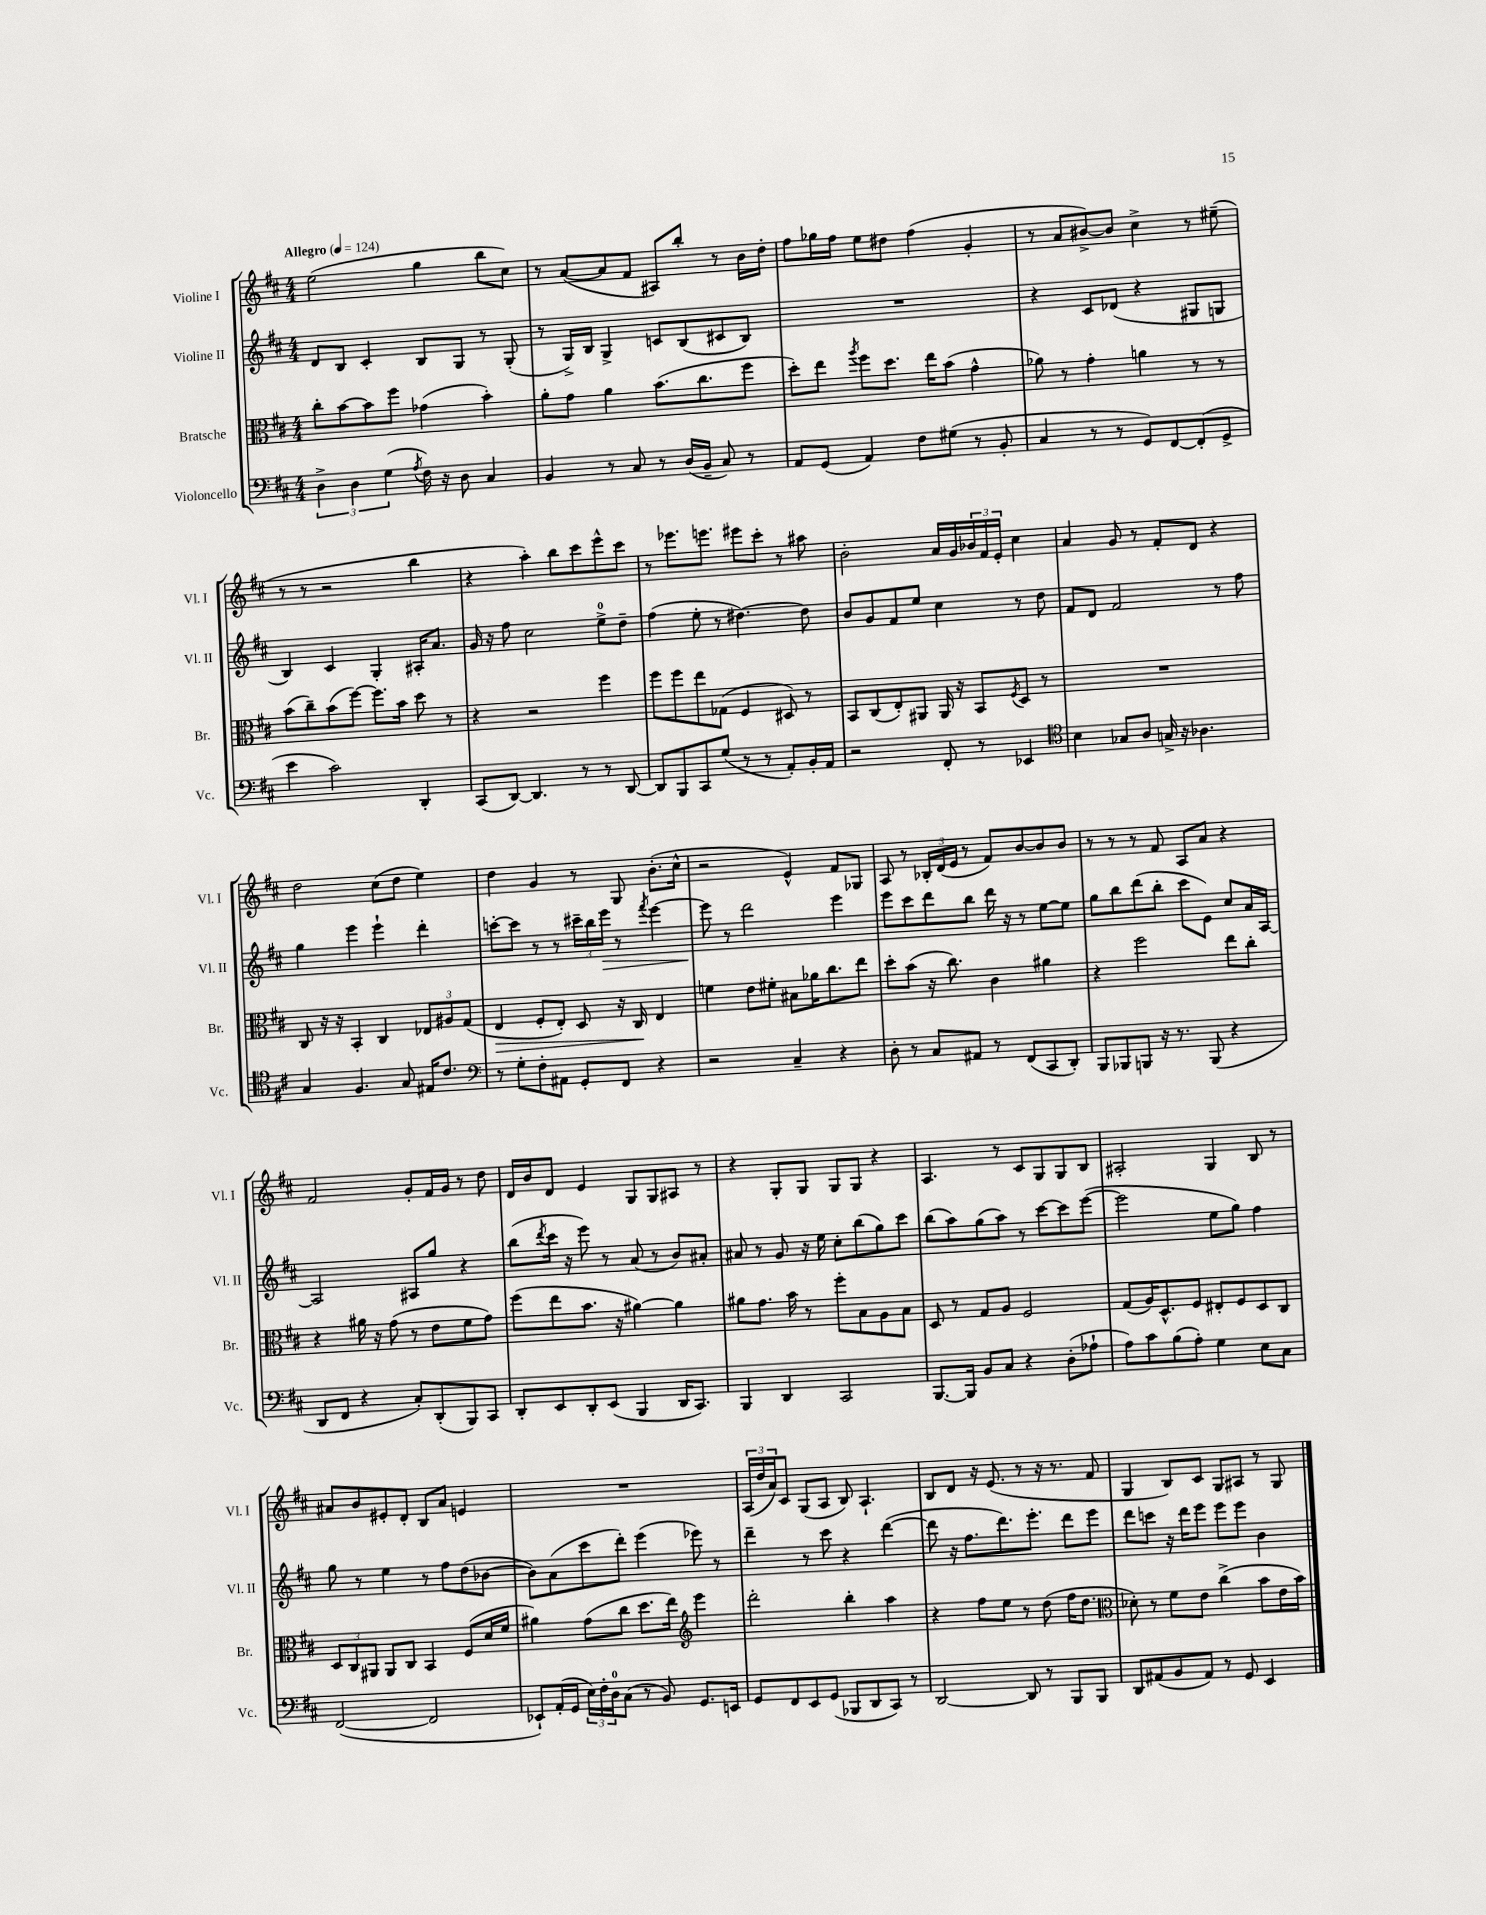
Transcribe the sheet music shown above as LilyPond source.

<<
\new StaffGroup <<
\new Staff = "s0" \with { instrumentName = "Violine I" shortInstrumentName = "Vl. I" } {
    \clef treble \key d \major \numericTimeSignature \time 4/4 \tempo "Allegro" 4 = 124
    e''2( g''4 b''8 cis''8) |
    r8 a'8~( a'8 fis'8 ais8) b''8-. r8 b'16 d''16-. |
    fis''8 ges''16 fis''16 e''8 dis''8 fis''4( g'4-. |
    r8 a'8 bis'8~->) bis'8 cis''4-> r8 eis''8--( |
    r8 r8 r2 b''4 |
    r4 a''4-.) b''8 cis'''8 e'''8-^ cis'''8 |
    r8 ees'''8. e'''8. eis'''8 cis'''8-. r8 ais''8 |
    b'2-. a'16 g'16 \tuplet 3/2 { bes'16 fis'16 e'16-. } cis''4 |
    a'4 g'8 r8 fis'8-. d'8 r4 |
    d''2 cis''8( d''8 e''4) |
    d''4 g'4 r8 g8 b'8.-.( cis''16-^ |
    r2 e'4-^) fis'8 ges8 |
    a8 r8 \tuplet 3/2 { bes16-. d'16( e'16 } r8 fis'8) b'8~ b'8 b'8 |
    r8 r8 r8 fis'8 a8 a'8 r4 |
    fis'2 g'8-. fis'16 g'16 r8 d''8 |
    d'16 b'16 d'8 e'4 g8 g8 ais8 r8 |
    r4 g8-. g8 g8 g8 r4 |
    a4. r8 cis'8 g8 g8 b8 |
    ais2-. g4 b8 r8 |
    ais'8 b'8 eis'8-. d'8-. b8 ais'8 e'4 |
    R1 |
    \tuplet 3/2 { a16( d''16 a'16) } cis'8 g8( a8 b8) a4.-! |
    b8 d'8 r16 e'8.( r8 r16 r8. fis'8 |
    g4 b8) cis'8 g8 ais8 r8 g8 \bar "|." |
}
\new Staff = "s1" \with { instrumentName = "Violine II" shortInstrumentName = "Vl. II" } {
    \clef treble \key d \major \numericTimeSignature \time 4/4
    d'8 b8 cis'4-. b8 g8 r8 g8-.( |
    r8 g16->) b16 g4-> c'8 b8( cis'8 b8) |
    R1 |
    r4 cis'8 des'8( r4 gis8 g8 |
    b4) cis'4 g4-. ais16-. a'8. |
    g'16 r16 fis''8 cis''2 e''8-0-> d''8-- |
    fis''4( e''8-. r8 dis''4.~) dis''8 |
    b'8 g'8 fis'8 e''8 cis''4 r8 d''8 |
    fis'8 d'8 fis'2 r8 fis''8 |
    g''4 e'''4 e'''4-! d'''4-. |
    c'''8~-. c'''8 r8 r8 \tuplet 3/2 { cis'''16-- b''16 e'''16\> } r8 \acciaccatura { fis'''8 } e'''4~ |
    e'''8\! r8 d'''2 e'''4 |
    e'''8 cis'''8 d'''8 b''8 d'''16 r16 r8 e''8~ e''8 |
    g''8 b''8 d'''8( b''8-. cis'''8 e'8) cis''8 a'16 a16~ |
    a2 ais8 g''8 r4 |
    b''8( \acciaccatura { d'''8 } cis'''16 r16 e'''8) r8 a'8( r8 b'8) ais'8-. |
    ais'8 r8 g'8 r16 e''16 cis''8-. b''8( g''8) cis'''8 |
    b''8( a''8) g''8( a''8) r8 cis'''8~ cis'''8 e'''8~( |
    e'''2 e''8 g''8) fis''4 |
    g''8 r8 e''4 r8 fis''8 d''8( bes'8~ |
    bes'8) a'8( cis'''8 d'''8-.) e'''4( ees'''8) r8 |
    d'''4-- r8 cis'''8 r4 d'''4~( |
    d'''8 r16 fis''8. d'''8.) e'''8.-. d'''8 e'''8 |
    d'''8 c'''8 r16 d'''16 e'''8 e'''8 e'''8 b'4 \bar "|." |
}
\new Staff = "s2" \with { instrumentName = "Bratsche" shortInstrumentName = "Br." } {
    \clef alto \key d \major \numericTimeSignature \time 4/4
    cis''8-. b'8~ b'8 fis''8 ges'4( b'4-.) |
    a'8-. g'8 a'4 b'8.( cis''8. fis''8 |
    d''8-.) e''8 \acciaccatura { a''8 } fis''8 d''8. e''16 b'8( g'4-^ |
    aes'8) r8 g'4-. a'4 r8 r8 |
    b'8( cis''8--) b'8( fis''8~) fis''8. b'16 d''8 r8 |
    r4 r2 fis''4 |
    fis''8 fis''8 e''8 ges8( fis4 dis8) r8 |
    b,8 cis8( e8-.) ais,8 ais,16 r16 b,8 \acciaccatura { fis8 } d8 r8 |
    R1 |
    cis8 r16 r16 b,4-. cis4 \tuplet 3/2 { ees8 ais8 g8( } |
    e4\> fis8-. e8-.) d8 r16 cis16\! e4 |
    f'4 e'8 fis'8-. bis8 aes'16 cis''8. e''8 |
    d''8-. b'8( r16 cis''8.) cis'4 ais'4 |
    r4 fis''2 e''8 cis''8-. |
    r4 ais'16 r16 g'8( r8 e'8 fis'8 g'8) |
    fis''8( e''8 b'8. r16 ais'4~) ais'4 |
    ais'8 g'8. b'16 r8 fis''8-. b8 a8 b8 |
    d8 r8 g8 a8 fis2 |
    g8( a16) d8.-^ fis8 eis8-. fis8 d8 cis8 |
    \tuplet 3/2 { d8 cis8 ais,8 } ais,8 cis8 b,4 fis8( d'16 fis'16 |
    ais'4) g'8( cis''8 d''8. e''16) \clef treble e'''4 |
    d'''2-. b''4-. a''4 |
    r4 fis''8 e''8 r8 d''8( fis''16 d''8. |
    \clef alto des'8-.) r8 fis'8 e'8 cis''4->( b'8 e'16 b'16) \bar "|." |
}
\new Staff = "s3" \with { instrumentName = "Violoncello" shortInstrumentName = "Vc." } {
    \clef bass \key d \major \numericTimeSignature \time 4/4
    \tuplet 3/2 { d4-> d4 g4( } \acciaccatura { a8 } fis16) r16 d8 cis4 |
    b,4 r8 cis8 r8 d16( b,16-- cis8) r8 |
    a,8 g,8( a,4) fis8 gis8( r8 b,8-. |
    cis4 r8 r8 g,8) fis,8~ fis,8-.( g,8-> |
    e'4 cis'2) d,4-. |
    cis,8( d,8~) d,4. r8 r8 d,8~ |
    d,8 b,,8 cis,8 g8( r8 r8 a,8-.) b,16-. a,16 |
    r2 fis,8-. r8 ees,4 |
    \clef tenor b4 ges8 a8 g16-> r16 aes4. |
    g4 fis4. g8 eis16 cis'8. |
    \clef bass r8 g8-. fis8-. ais,8 g,8-. fis,8 r4 |
    r2 cis4-- r4 |
    d8-. r8 cis8 ais,8 r8 fis,8( cis,8 d,8-.) |
    b,,8 bes,,8 b,,8 r16 r8. b,,8( r4 |
    d,8 fis,8 r4 cis8-.) d,8-.( b,,8) cis,8 |
    d,8-. e,8 d,8-. e,8( b,,4 d,16 cis,8.) |
    b,,4 d,4 cis,2 |
    b,,8.~ b,,16 b,8 cis8 r4 d8-.( aes8-! |
    a8) cis'8 b8( a8-.) g4 e8 cis8 |
    fis,2~( fis,2 |
    ees,8-!) a,16-.( g,16 \tuplet 3/2 { e16) fis16-. d16-0 } cis8( r8 b,8) g,8. e,16 |
    g,8 fis,8 e,8 g,8( bes,,8 d,8 cis,8) r8 |
    d,2~ d,8 r8 b,,8 b,,8 |
    d,8 ais,8( b,8 ais,8) r8 g,8 e,4 \bar "|." |
}
>>
>>
\layout { \context { \Score \remove "Bar_number_engraver" } }
